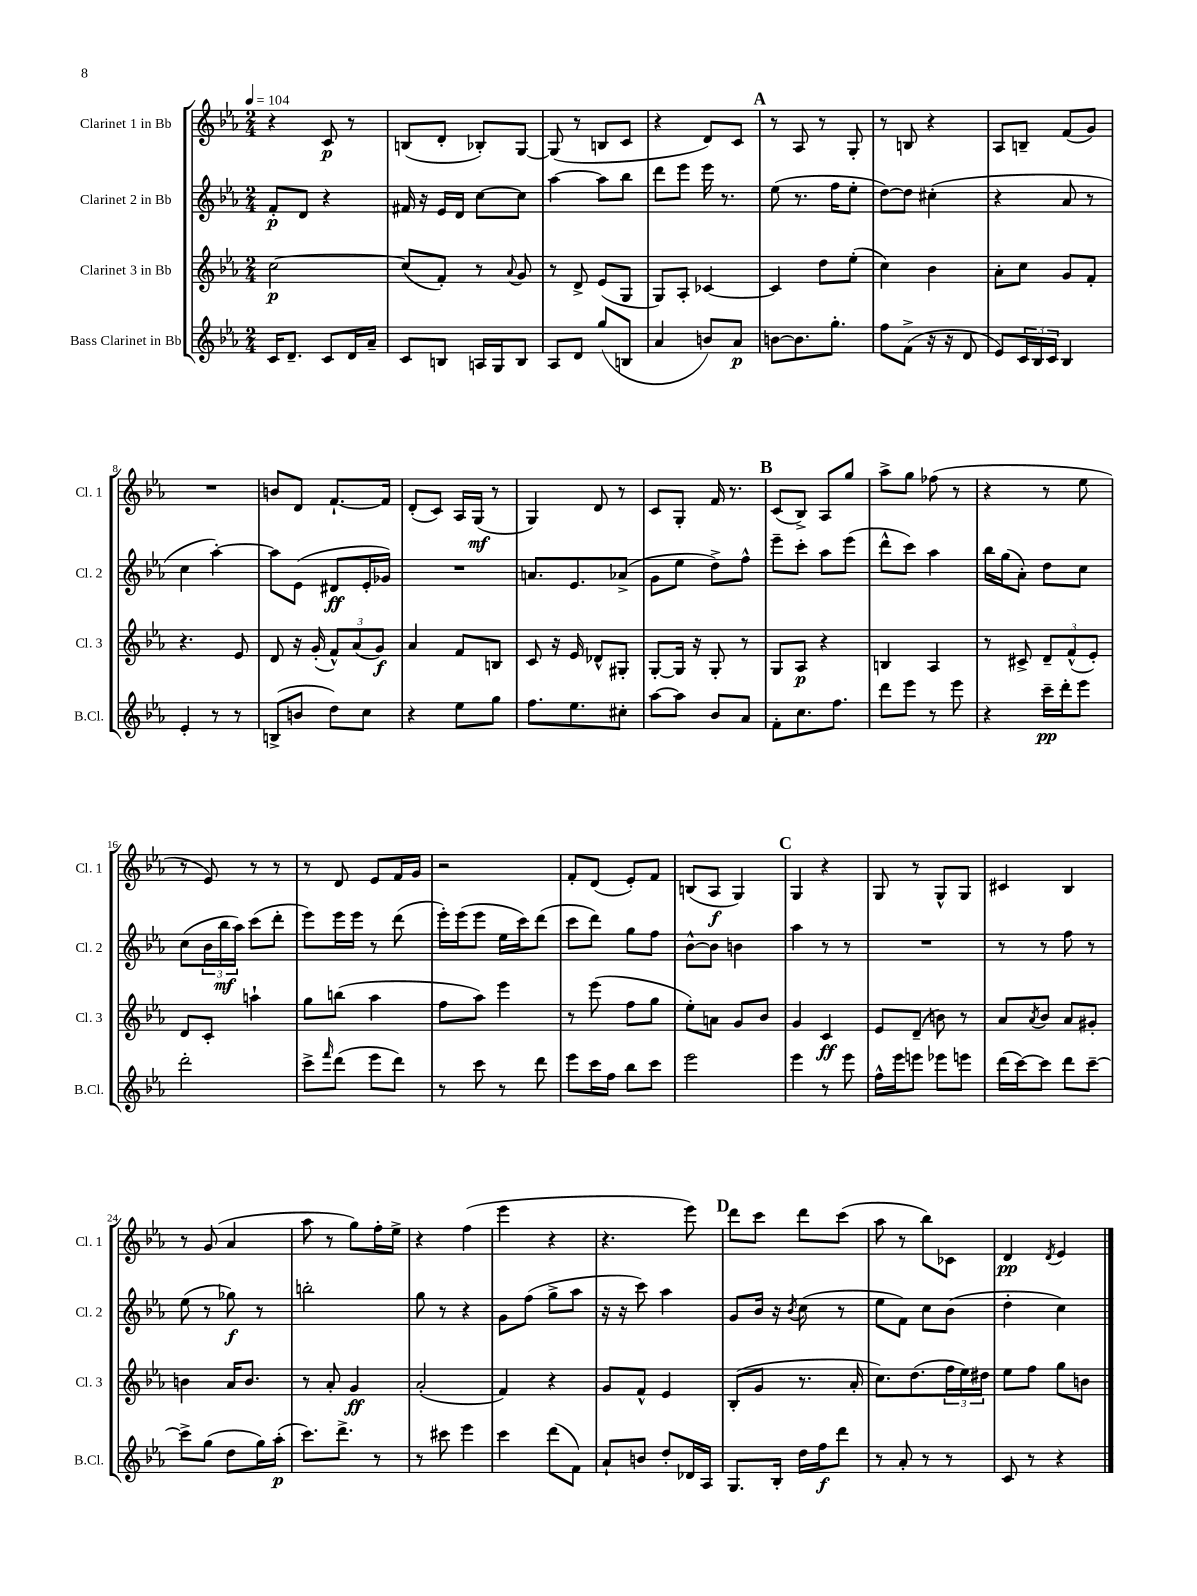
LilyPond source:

<<
\new StaffGroup <<
\new Staff = "s0" \with { instrumentName = "Clarinet 1 in Bb" shortInstrumentName = "Cl. 1" } {
    \clef treble \key ees \major \numericTimeSignature \time 2/4 \tempo 4 = 104
    r4 c'8\p r8 |
    b8( d'8-. bes8-.) g8~ |
    g8( r8 b8 c'8 |
    r4 d'8) c'8 |
    \mark \markup { \bold "A" } r8 aes8 r8 g8-. |
    r8 b8 r4 |
    aes8 b8-- f'8( g'8) |
    R2 |
    b'8 d'8 f'8.~-! f'16 |
    d'8-.( c'8) aes16 g16\mf( r8 |
    g4) d'8 r8 |
    c'8 g8-. f'16 r8. |
    \mark \markup { \bold "B" } c'8( bes8->) aes8 g''8 |
    aes''8-> g''8 fes''8( r8 |
    r4 r8 ees''8 |
    r8 ees'8) r8 r8 |
    r8 d'8 ees'8 f'16 g'16 |
    r2 |
    f'8-. d'8( ees'8-.) f'8 |
    b8( aes8\f g4) |
    \mark \markup { \bold "C" } g4 r4 |
    g8 r8 g8-^ g8 |
    cis'4 bes4 |
    r8 g'8( aes'4 |
    aes''8 r8 g''8) f''16-. ees''16-> |
    r4 f''4( |
    ees'''4 r4 |
    r4. ees'''8) |
    \mark \markup { \bold "D" } d'''8 c'''8 d'''8 c'''8( |
    aes''8 r8 bes''8) ces'8 |
    d'4\pp \acciaccatura { d'8 } ees'4 \bar "|." |
}
\new Staff = "s1" \with { instrumentName = "Clarinet 2 in Bb" shortInstrumentName = "Cl. 2" } {
    \clef treble \key ees \major \numericTimeSignature \time 2/4
    f'8-.\p d'8 r4 |
    fis'16 r16 ees'16 d'16 c''8~ c''8 |
    aes''4~ aes''8 bes''8 |
    d'''8 ees'''8 ees'''16 r8. |
    \mark \markup { \bold "A" } ees''8( r8. f''16 ees''8-. |
    d''8~) d''8 cis''4-.( |
    r4 aes'8 r8 |
    c''4 aes''4~-.) |
    aes''8 ees'8( dis'8\ff ees'16-. ges'16) |
    R2 |
    a'8. ees'8. aes'8->( |
    g'8 ees''8 d''8->) f''8-^ |
    \mark \markup { \bold "B" } ees'''8-- c'''8-. aes''8 ees'''8( |
    d'''8-^ c'''8) aes''4 |
    bes''16 g''16( aes'8-.) d''8 c''8 |
    c''8( \tuplet 3/2 { bes'16 bes''16\mf aes''16) } c'''8( d'''8-. |
    ees'''8) ees'''16 ees'''16 r8 d'''8( |
    ees'''16-.) ees'''16( ees'''8 ees''16 c'''16) d'''8( |
    c'''8 d'''8) g''8 f''8 |
    bes'8~-^ bes'8 b'4 |
    \mark \markup { \bold "C" } aes''4 r8 r8 |
    R2 |
    r8 r8 f''8 r8 |
    ees''8( r8 ges''8\f) r8 |
    b''2-. |
    g''8 r8 r4 |
    g'8 f''8( g''8-> aes''8 |
    r16 r16 c'''8) aes''4 |
    \mark \markup { \bold "D" } g'8 bes'16 r16 \acciaccatura { bes'8 } c''8( r8 |
    ees''8 f'8) c''8 bes'8( |
    d''4-. c''4) \bar "|." |
}
\new Staff = "s2" \with { instrumentName = "Clarinet 3 in Bb" shortInstrumentName = "Cl. 3" } {
    \clef treble \key ees \major \numericTimeSignature \time 2/4
    c''2~\p |
    c''8( f'8-.) r8 \appoggiatura { aes'8 } g'8 |
    r8 d'8-> ees'8( g8 |
    g8) aes8-. ces'4~ |
    \mark \markup { \bold "A" } ces'4 d''8 ees''8-.( |
    c''4) bes'4 |
    aes'8-. c''8 g'8 f'8-. |
    r4. ees'8 |
    d'8 r16 g'16-.( \tuplet 3/2 { f'8-^) aes'8( g'8\f) } |
    aes'4 f'8 b8 |
    c'8 r16 ees'16 des'8-^ gis8-. |
    g8~-. g16 r16 g8-. r8 |
    \mark \markup { \bold "B" } g8 aes8\p r4 |
    b4 aes4 |
    r8 cis'8-> \tuplet 3/2 { d'8-- f'8-^( ees'8-.) } |
    d'8 c'8-. a''4-! |
    g''8 b''8( aes''4 |
    f''8 aes''8) ees'''4 |
    r8 ees'''8( f''8 g''8 |
    ees''8-.) a'8 g'8 bes'8 |
    \mark \markup { \bold "C" } g'4 c'4\ff |
    ees'8 d'8--( b'8) r8 |
    aes'8 \acciaccatura { aes'8 } bes'8 aes'8 gis'8-. |
    b'4 aes'16 b'8. |
    r8 aes'8-. g'4\ff |
    aes'2-.( |
    f'4) r4 |
    g'8 f'8-^ ees'4 |
    \mark \markup { \bold "D" } bes8-.( g'8 r8. aes'16-. |
    c''8.) d''8.( \tuplet 3/2 { f''16 ees''16) dis''16 } |
    ees''8 f''8 g''8 b'8 \bar "|." |
}
\new Staff = "s3" \with { instrumentName = "Bass Clarinet in Bb" shortInstrumentName = "B.Cl." } {
    \clef treble \key ees \major \numericTimeSignature \time 2/4
    c'16 d'8.-- c'8 d'16 aes'16-- |
    c'8 b8 a16 g16 b8 |
    aes8 d'8 g''8( b8 |
    aes'4 b'8) aes'8\p |
    \mark \markup { \bold "A" } b'8~ b'8. g''8.-. |
    f''8 f'8->( r16 r16 d'8 |
    ees'8) \tuplet 3/2 { c'16 bes16 c'16 } bes4 |
    ees'4-. r8 r8 |
    b8->( b'8 d''8) c''8 |
    r4 ees''8 g''8 |
    f''8. ees''8. cis''8-. |
    aes''8~ aes''8 bes'8 aes'8 |
    \mark \markup { \bold "B" } f'8-. c''8. f''8. |
    d'''8 ees'''8 r8 ees'''8 |
    r4 c'''16--\pp d'''16-. ees'''8 |
    d'''2-. |
    c'''8-> \grace { f'''16 } d'''8( ees'''8 d'''8) |
    r8 c'''8 r8 d'''8 |
    ees'''8 c'''16 f''16 bes''8 c'''8 |
    ees'''2 |
    \mark \markup { \bold "C" } ees'''4 r8 ees'''8 |
    f''16-^ ees'''16 e'''8 ees'''8 e'''8 |
    d'''16( c'''16~) c'''8 d'''8 c'''8~-- |
    c'''8-> g''8( d''8 g''16) aes''16-.\p( |
    c'''8.) d'''8.-> r8 |
    r8 cis'''8 ees'''4 |
    c'''4 d'''8( f'8) |
    aes'8-! b'8 d''8-. des'16 aes16 |
    \mark \markup { \bold "D" } g8. bes16-. d''16 f''16\f d'''8 |
    r8 aes'8-. r8 r8 |
    c'8 r8 r4 \bar "|." |
}
>>
>>
